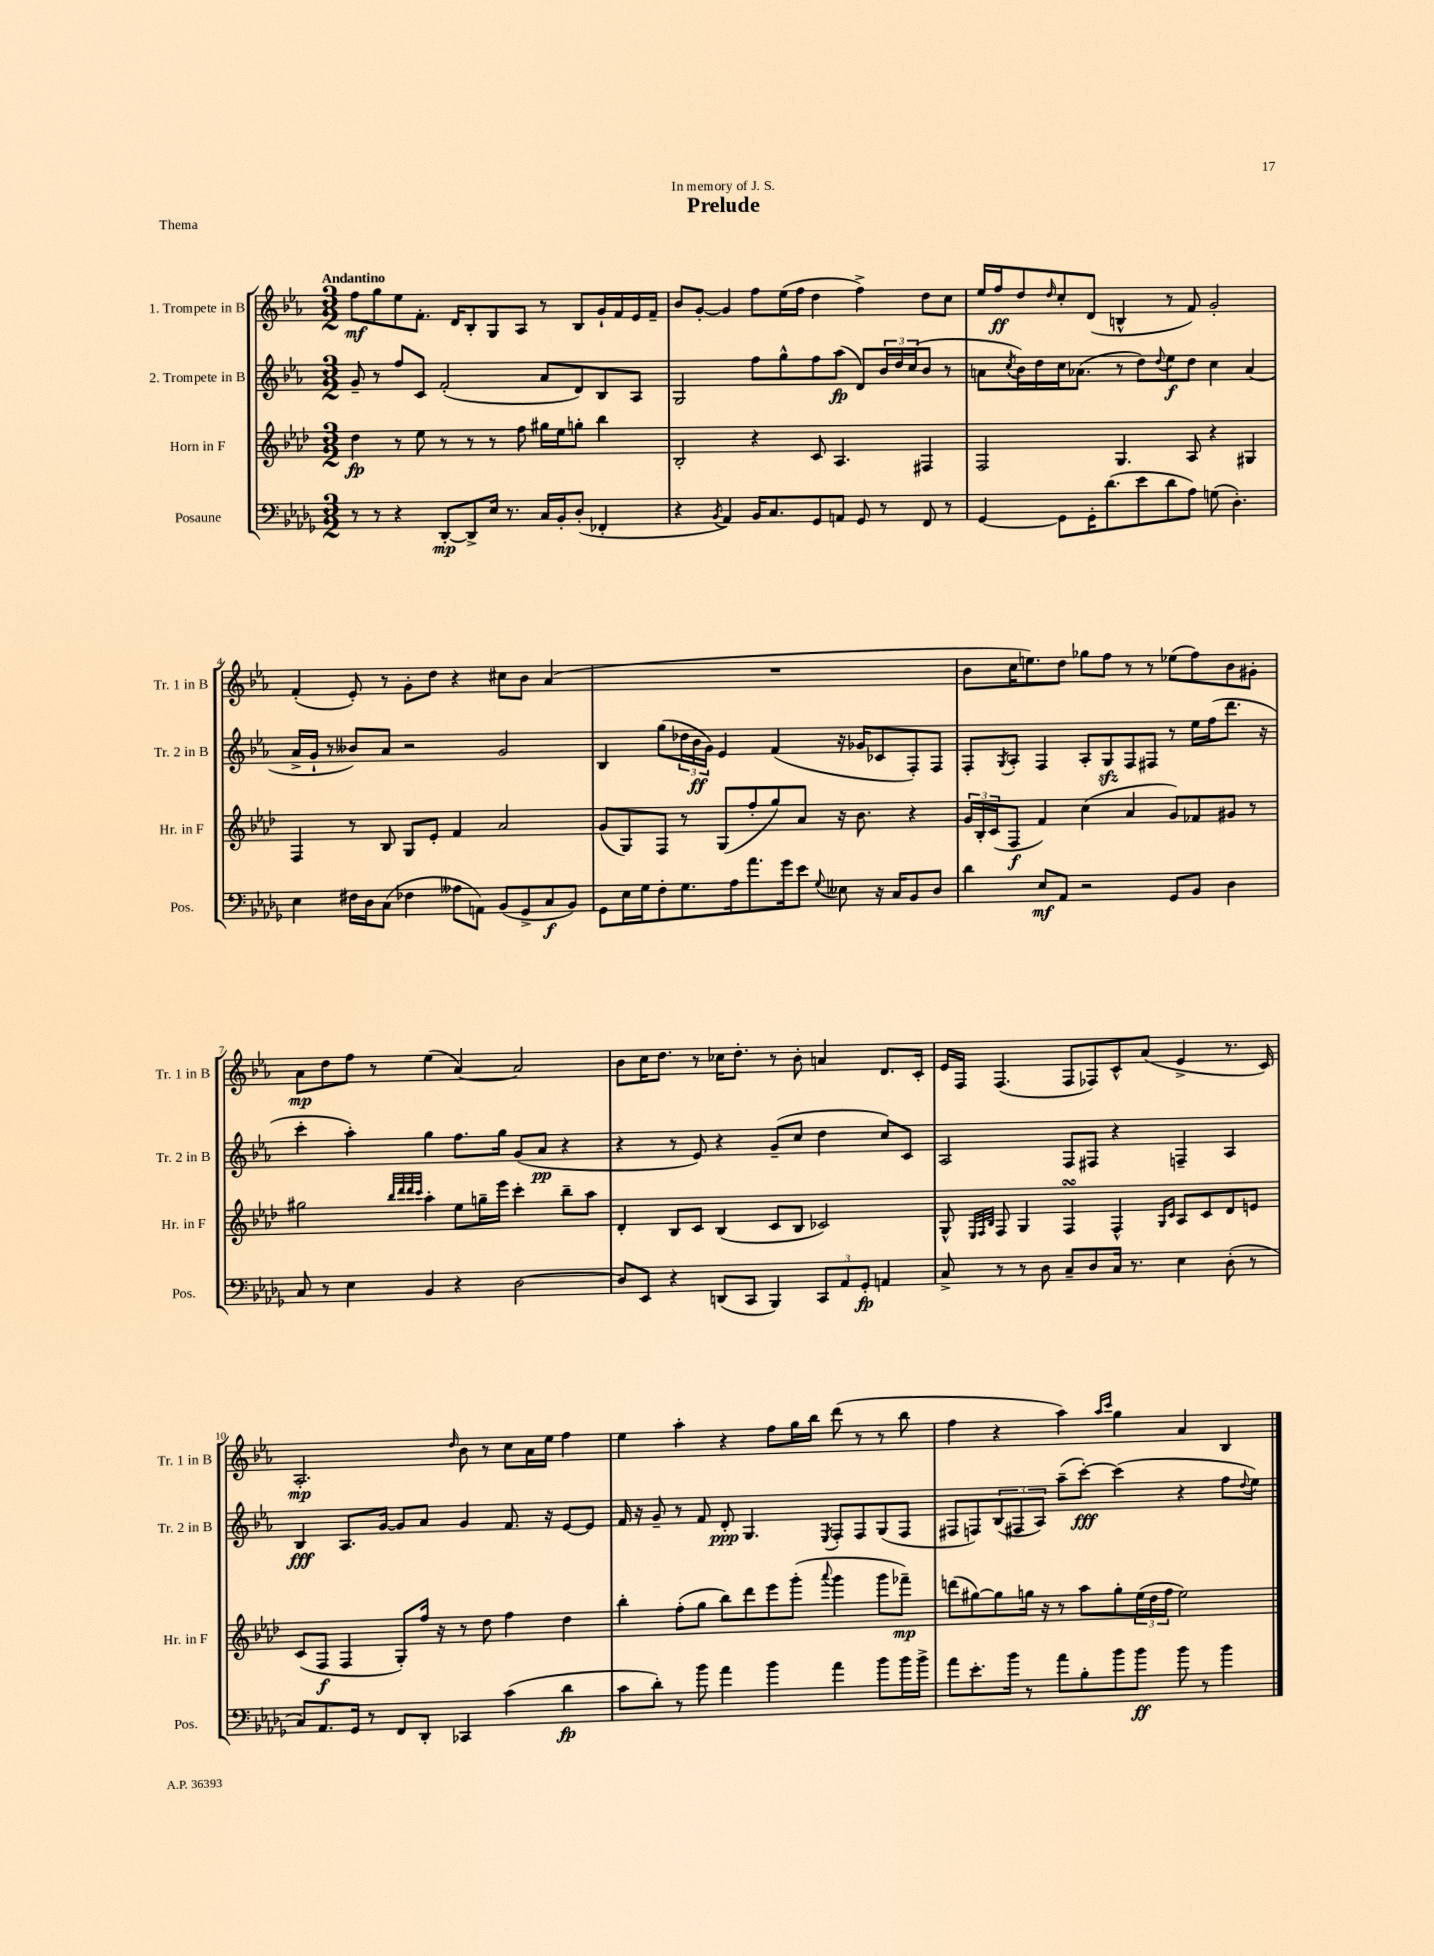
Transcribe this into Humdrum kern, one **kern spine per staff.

**kern	**kern	**kern	**kern
*staff4	*staff3	*staff2	*staff1
*clefF4	*clefG2	*clefG2	*clefG2
*k[b-e-a-d-g-]	*k[b-e-a-d-]	*k[b-e-a-]	*k[b-e-a-]
*M3/2	*M3/2	*M3/2	*M3/2
8r	4dd-	8g~	8ff
8r	.	8r	8gg
4r	8r	8ff	8ee-
.	8ee-	8c	8.f'
[8DD-'	8r	(2f'	.
.	.	.	16d
8DD-^]	8r	.	8B-'
16E-	8r	.	8G
8.r	.	.	.
.	8ff	.	8A-
16C	16gg#	8a-	8r
16BB-'	16ee-	.	.
(8D-'	8gg'	8d)	8B-
4FF-'	4bb-	8B-	16g`
.	.	.	16f
.	.	8A-	16e-
.	.	.	16f~
=	=	=	=
4r	2B-'	2G	8b-
.	.	.	[8g'
8qBB-	.	.	.
4AA-)	.	.	4g]
16BB-	4r	8ff	8ff
8.C	.	.	.
.	.	8gg^^	(16ee-
.	.	.	16ff
8GG-	8c	8ff	4dd
8AA	4.A-	(8aa-	.
8GG-	.	8d)	4ff^)
8r	.	24b-	.
.	.	24dd	.
.	.	(24cc	.
8FF	4F#	8b-	8dd
8r	.	8r	8cc
=	=	=	=
[4GG-	2F	8a	16ee-
.	.	.	16ff
.	.	8qcc	.
.	.	16b-)	8dd
.	.	16dd	.
.	.	.	16qqdd
8GG-]	.	16cc	8cc'
.	.	(8.a-	.
16GG-'	.	.	(8d
(8.d-	.	.	.
.	4.G	8r	4B^^
8e-	.	8dd)	.
.	.	8qqdd	.
8d-	.	8ee-	8r
8A-)	8A-	8dd	8f)
(8G	4r	4cc	2g'
4.D-')	.	.	.
.	4G#	(4a-	.
=	=	=	=
4E-	4F	16a-^	(4f'
.	.	16g`	.
.	.	8r	.
16F#	8r	8b--)	8e-')
16D-	.	.	.
(8C	8B-	8a-	8r
4F-	8G	2r	8g'
.	8e-'	.	8dd
8A--	4f	.	4r
8AA)	.	.	.
(8BB-	2a-	2g	8cc#
8GG-^	.	.	8b-
8C	.	.	(4a-
8BB-)	.	.	.
=	=	=	=
8GG-	(8g	4B-	1.r
16E-	8G)	.	.
16G-	.	.	.
8F'	8F	(8gg	.
8.G-	8r	24dd-	.
.	.	24b-	.
.	.	24g)	.
.	(8G	4e-	.
16A-	.	.	.
8.a-	8ff'	.	.
.	8gg)	(4f	.
16g-	.	.	.
8e-	8a-	.	.
8qqG-	.	.	.
8E--	16r	16r	.
.	8.b-	16g-	.
16r	.	8c-	.
16C	.	.	.
8BB-	4r	8F')	.
8D-	.	8F	.
=	=	=	=
4d-	24g	8F'	8b-
.	24B-'	.	.
.	(24c	.	.
.	.	8qG	.
.	8F	8A-'	16cc
.	.	.	8.ee)
8E-	4f)	4F	.
8AA-	.	.	8dd
2r	(4cc	8A-'	8gg-
.	.	8G	8ff
.	4a-	8F	8r
.	.	8F#	8r
8GG-	8g)	8r	(8ee-
8BB-	8f-	16ee-	8ff)
.	.	(16ff	.
4D-	8g#	8.ddd	8b-
.	8r	.	8g#'
.	.	16r	.
=	=	=	=
8C	2gg#	4ccc'	8a-
8r	.	.	8dd
4E-	.	4aa-')	8ff
.	.	.	8r
.	32qqbb-	.	.
.	32qqddd-	.	.
.	32qqddd-	.	.
.	32qqccc	.	.
4BB-	4aa-'	4gg	(4ee-
4r	8ee-	8.ff	[4a-)
.	16gg~	.	.
.	16eee-	16gg	.
[2D-	4ccc'	(8g	2a-]
.	.	8a-	.
.	8bb-~	4r	.
.	8aa-	.	.
=	=	=	=
8D-]	4d-'	4r	8b-
8EE-	.	.	16cc
.	.	.	8.dd
4r	8B-	8r	.
.	8c	8e-)	8r
(8DD	(4B-	4r	16cc-
.	.	.	8.dd'
8CC	.	.	.
4BBB-)	8c	(8g~	8r
.	8B-	8cc	8b-'
12CC	2c-)	4dd	4a
12AA-	.	.	.
12GG-'	.	.	.
4AA	.	8cc)	8.d
.	.	8c	.
.	.	.	16c'
=	=	=	=
8C^	8G^^	2A-	16e-
.	.	.	16F
.	32qqE-	.	.
.	32qqF	.	.
.	32qqB-	.	.
8r	8F	.	(4.F
8r	4G	.	.
8D-	.	.	.
8C~	4F	8F	8F
8D-	.	8F#	8F-)
16C	4F^^	4r	8c^^
8.r	.	.	.
.	.	.	(8a-
.	16qqG	.	.
.	16qqc	.	.
4E-	8A-	4F~	4e-^
.	8c	.	.
(8D-'	8d-	4A-	8.r
8r	8e	.	.
.	.	.	16c)
=	=	=	=
8C)	(8c	4B-	2.A-'
8.AA-	8F	.	.
.	4F	8.A-	.
16GG-	.	.	.
8r	.	.	.
.	.	[16g	.
8FF	8G')	8g]	.
8DD-'	16ff	8a-	.
.	16r	.	.
.	.	.	16qqdd
4CC-	8r	4g	8b-
.	8dd-	.	8r
(4c	4ff	8.f	8cc
.	.	.	16a-
.	.	16r	16ee-
4d-	4dd-	[8e-	4ff
.	.	8e-]	.
=	=	=	=
8c	4bb-'	16f	4ee-
.	.	16r	.
8d-')	.	8g~	.
8r	(8ff'	8r	4aa-'
8b-	8gg	8f	.
4a-	8bb-)	8d'	4r
.	8ddd-	4.G	.
4b-	8eee-	.	8ff
.	(8ggg'	.	16gg
.	.	.	16bb-
.	8qqaaa-	8qE-	.
4a-	4ggg	8F'	(8ddd
.	.	8F	8r
8b-	8ggg	(8G	8r
16b-	8fff-~)	8F	8bb-
16b-^	.	.	.
=	=	=	=
8a-	(8ddd	8F#	4ff
8.e-'	[8gg#)	8F)	.
.	8gg#]	(12B-	4r
16b-	.	.	.
.	.	12F#	.
8r	16gg	.	.
.	.	12A-)	.
.	16r	.	.
8a-	8r	(8aa-~	4aa-)
8B-'	8aa-	[8ccc')	.
.	.	.	16qqaa-
.	.	.	16qqccc
8b-	8gg'	(4ccc]	4gg
8b-	(24ee-	.	.
.	24dd-	.	.
.	24ff	.	.
8b-	2ee-)	4r	4a-
8r	.	.	.
4b-	.	8ff	4B-
.	.	8qqdd	.
.	.	8ee-)	.
==	==	==	==
*-	*-	*-	*-
